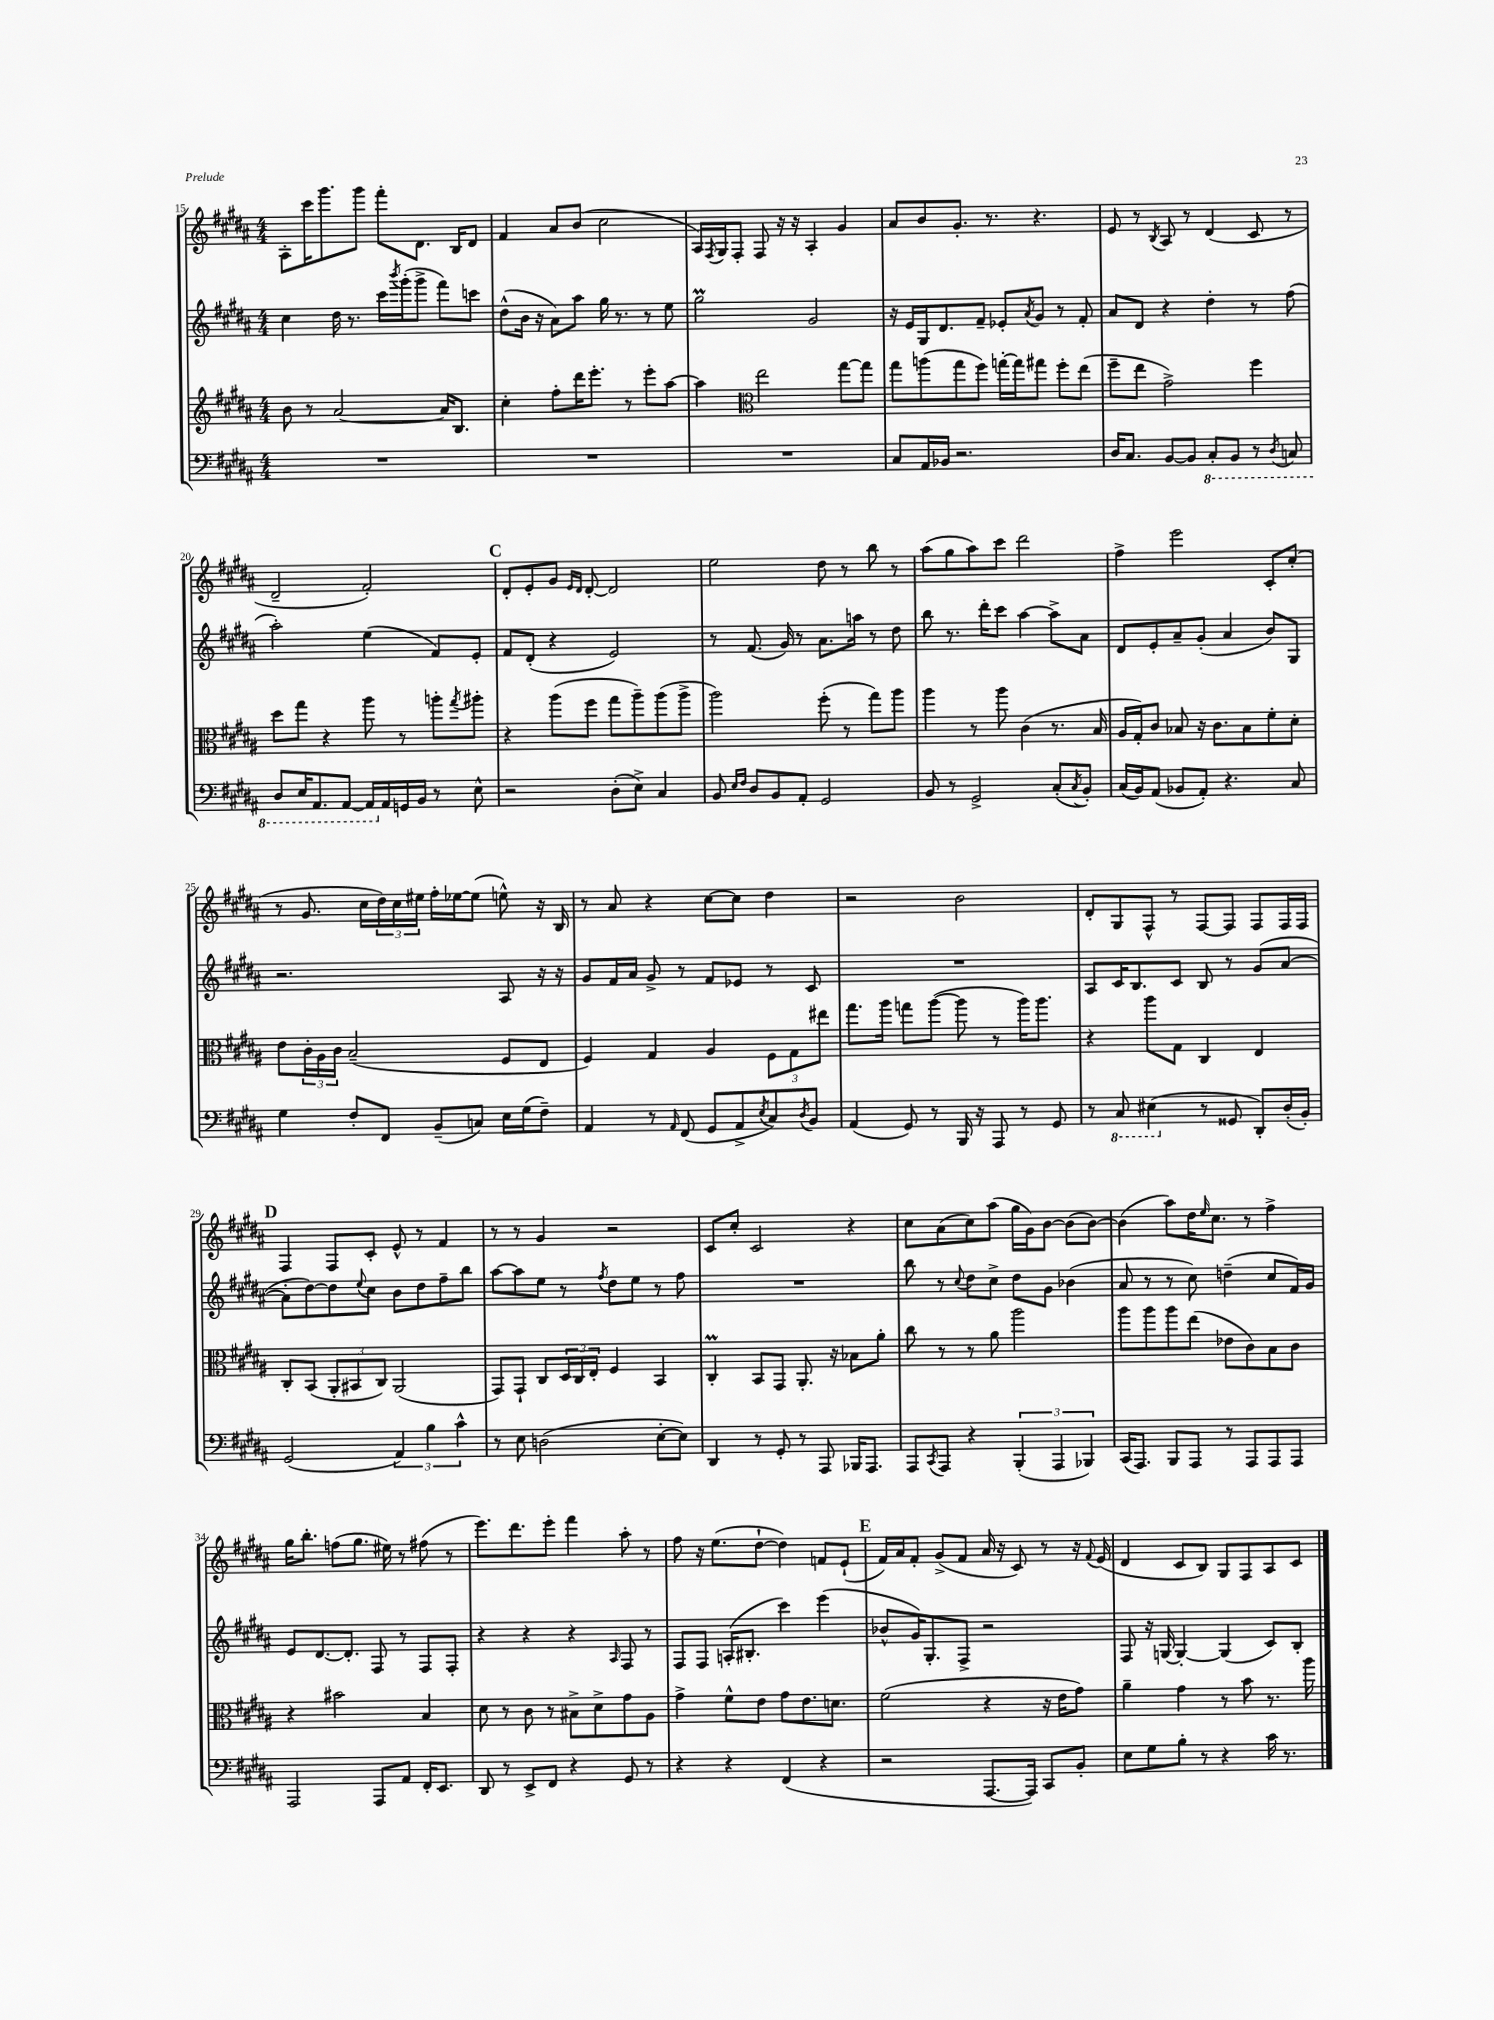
<<
\new StaffGroup <<
\new Staff = "s0" {
    \clef treble \key b \major \numericTimeSignature \time 4/4
    ais8-. cis'''16 gis'''8. gis'''8 fis'''8-. dis'8. b16 dis'8 |
    fis'4 ais'8 b'8( cis''2 |
    ais16) \acciaccatura { fis8 } gis16 fis8-. fis8 r16 r16 ais4-. gis'4 |
    ais'8 b'8 gis'8.-. r8. r4. |
    e'8 r8 \acciaccatura { b8 } ais8 r8 dis'4( cis'8 r8 |
    dis'2-- fis'2-.) |
    \mark \markup { \bold "C" } dis'8-. e'8-. gis'8 \grace { e'16 dis'16 } dis'8~-. dis'2 |
    e''2 dis''8 r8 b''8 r8 |
    ais''8( gis''8 ais''8) cis'''8 dis'''2 |
    fis''4-> e'''2 cis'8-. cis''8-.( |
    r8 gis'8. cis''16 \tuplet 3/2 { dis''16) cis''16 eis''16 } fis''16-. ees''16~ ees''8( e''8-^) r16 b16 |
    r8 ais'8 r4 cis''8~ cis''8 dis''4 |
    r2 b'2 |
    dis'8-. gis8 fis8-^ r8 fis8~ fis8 fis8 fis16 fis16 |
    \mark \markup { \bold "D" } fis4 fis8 cis'8-. e'8-^ r8 fis'4 |
    r8 r8 gis'4 r2 |
    cis'8 cis''8-. cis'2 r4 |
    cis''8 ais'8( cis''8) ais''8( gis''16 gis'16) b'8~ b'8( b'8~) |
    b'4( ais''8) dis''16 \grace { e''16 } cis''8. r8 fis''4-> |
    gis''16 b''8.-. f''8( gis''8. eis''16) r8 fis''8( r8 |
    e'''8.) dis'''8. e'''8-. fis'''4 ais''8-. r8 |
    fis''8 r16 e''8.( dis''8~-! dis''4) f'8 e'8-!( |
    \mark \markup { \bold "E" } fis'16) ais'16 fis'8-. gis'8->( fis'8 ais'16 r16 cis'8) r8 r16 \appoggiatura { fis'8 } e'16( |
    dis'4 cis'8 b8) gis8 fis8 ais8 cis'8 \bar "|." |
}
\new Staff = "s1" {
    \clef treble \key b \major \numericTimeSignature \time 4/4
    cis''4 dis''16 r8. cis'''16 \acciaccatura { b'''8 } gis'''16-.( gis'''8-> fis'''8) c'''8 |
    dis''8-^( b'16 r16 ais'8) ais''8 gis''16 r8. r8 e''8 |
    gis''2\prall gis'2 |
    r16 e'16 gis16 dis'8. fis'8-- ees'8-. \acciaccatura { ais'8 } gis'8 r8 fis'8-. |
    ais'8 dis'8 r4 dis''4-. r8 fis''8( |
    ais''2-.) e''4( fis'8) e'8-. |
    \mark \markup { \bold "C" } fis'8 dis'8-.( r4 e'2) |
    r8 fis'8.( gis'16) r8 ais'8. a''16 r8 dis''8 |
    b''8 r8. dis'''16-. cis'''8 ais''4~ ais''8-> ais'8 |
    dis'8 e'8-. ais'8-- gis'8-.( ais'4 b'8) gis8 |
    r2. ais8 r16 r16 |
    gis'8 fis'16 ais'16 gis'8-> r8 fis'8 ees'8 r8 cis'8 |
    R1 |
    ais8 cis'16 b8. cis'8 b8 r8 gis'8( ais'8~ |
    \mark \markup { \bold "D" } ais'8-. dis''8~) dis''8 \appoggiatura { e''8 } cis''8 b'8 dis''8 fis''8-- b''8 |
    ais''8~ ais''8 e''8 r8 \acciaccatura { fis''8 } dis''8 e''8 r8 fis''8 |
    R1 |
    b''8 r8 \appoggiatura { cis''8 } dis''8 cis''8-> dis''8 gis'8 bes'4( |
    ais'8 r8 r8 cis''8) d''4--( cis''8 fis'16) gis'16 |
    e'8 dis'8.~ dis'8.-. fis8 r8 fis8 fis8-. |
    r4 r4 r4 \grace { ais16 } fis8 r8 |
    fis8 fis8 a16-.( bis8.-. cis'''4) e'''4( |
    \mark \markup { \bold "E" } bes'8-^ gis'16) gis8.-. fis8-> r2 |
    fis8 r16 g16~ g4~-. g4( cis'8) b8-. \bar "|." |
}
\new Staff = "s2" {
    \clef treble \key b \major \numericTimeSignature \time 4/4
    b'8 r8 ais'2~ ais'16 b8. |
    cis''4-. fis''8-. dis'''16 e'''8.-. r8 e'''8-. ais''8~ |
    ais''4 \clef alto e''2 gis''8~ gis''8 |
    gis''8 a''8( gis''8 fis''8) g''16~-. g''16 gis''8 fis''8-. e''8( |
    fis''8-- e''8 gis'2->) fis''4 |
    dis''8 gis''8 r4 ais''8 r8 a''8-. \acciaccatura { gis''8 } ais''8-. |
    \mark \markup { \bold "C" } r4 ais''8( fis''8 gis''8 ais''8--) ais''8( ais''8-> |
    ais''2) fis''8-.( r8 gis''8) ais''8 |
    ais''4 r8 ais''8 cis'4( r8. b16 |
    ais16 gis16-.) cis'8 bes8 r16 cis'8. bes8 fis'8-. dis'8-. |
    e'8 \tuplet 3/2 { cis'16-. ais16 cis'16 } b2--( fis8 e8 |
    fis4) gis4 ais4 \tuplet 3/2 { fis8 gis8 eis''8 } |
    gis''8. ais''16 g''8 ais''8~( ais''8 r8 ais''16) ais''8. |
    r4 ais''8 gis8 cis4 e4 |
    \mark \markup { \bold "D" } cis8-. b,8( \tuplet 3/2 { ais,8-. bis,8 cis8) } ais,2( |
    gis,8) gis,8-! cis8 \tuplet 3/2 { dis16 cis16 e16-. } fis4 b,4 |
    cis4-.\prall b,8 gis,8 ais,8.-. r16 bes8 ais'8-. |
    cis''8 r8 r8 ais'8 ais''2 |
    ais''8 ais''8 ais''8 e''8( ees'8 cis'8) b8 cis'8 |
    r4 bis'2 b4 |
    dis'8 r8 cis'8 r8 bis8-> dis'8-> gis'8 ais8 |
    gis'4-> fis'8-^ e'8 gis'8 e'8. d'8. |
    \mark \markup { \bold "E" } fis'2( r4 r16 e'16 gis'8) |
    ais'4-- gis'4 r8 b'8 r8. ais''16 \bar "|." |
}
\new Staff = "s3" {
    \clef bass \key b \major \numericTimeSignature \time 4/4
    R1 |
    R1 |
    R1 |
    cis8 ais,16 bes,16 r2. |
    dis16 cis8. b,8~ b,8 \ottava #-1 cis,8-. b,,8 r8 \acciaccatura { dis,8 } c,8 |
    dis,8 e,16 ais,,8. ais,,8~ ais,,16 \ottava #0 ais,16 g,16 b,16 r8 e8-^ |
    \mark \markup { \bold "C" } r2 dis8-.( e8->) cis4 |
    b,8 \grace { e16 fis16 } dis8 b,8 ais,8-. gis,2 |
    b,8 r8 gis,2-> cis8-.( \acciaccatura { cis8 } b,8-.) |
    cis16( b,16) ais,8( bes,8 ais,8-.) r4. cis8 |
    gis4 fis8-. fis,8 b,8--( c8) e16 gis16( fis8--) |
    ais,4 r8 \grace { ais,16 } fis,8( gis,8 ais,8-> \acciaccatura { e8 } cis8) \acciaccatura { dis8 } b,8 |
    ais,4( gis,8) r8 b,,16 r16 ais,,8 r8 gis,8 |
    r8 \ottava #-1 cis,8 eis,4( \ottava #0 r8 gisis,8 dis,8-.) dis16-.( b,16-.) |
    \mark \markup { \bold "D" } gis,2( \tuplet 3/2 { ais,4) b4 cis'4-^ } |
    r8 e8 d2( e8~-. e8) |
    dis,4 r8 gis,8-. r8 ais,,8 bes,,16 ais,,8. |
    ais,,8 \acciaccatura { cis,8 } ais,,8 r4 \tuplet 3/2 { b,,4-.( ais,,4 bes,,4) } |
    cis,16( ais,,8.) b,,8 ais,,8 r8 ais,,8 ais,,8 ais,,8 |
    ais,,2 ais,,8 ais,8 fis,16-. e,8. |
    dis,8 r8 e,8-> fis,8 r4 gis,8 r8 |
    r4 r4 fis,4( r4 |
    \mark \markup { \bold "E" } r2 ais,,8.~ ais,,16) cis,8 b,8-. |
    e8 gis8 b8-. r8 r4 cis'16 r8. \bar "|." |
}
>>
>>
\layout { \context { \Score currentBarNumber = #15 } }
